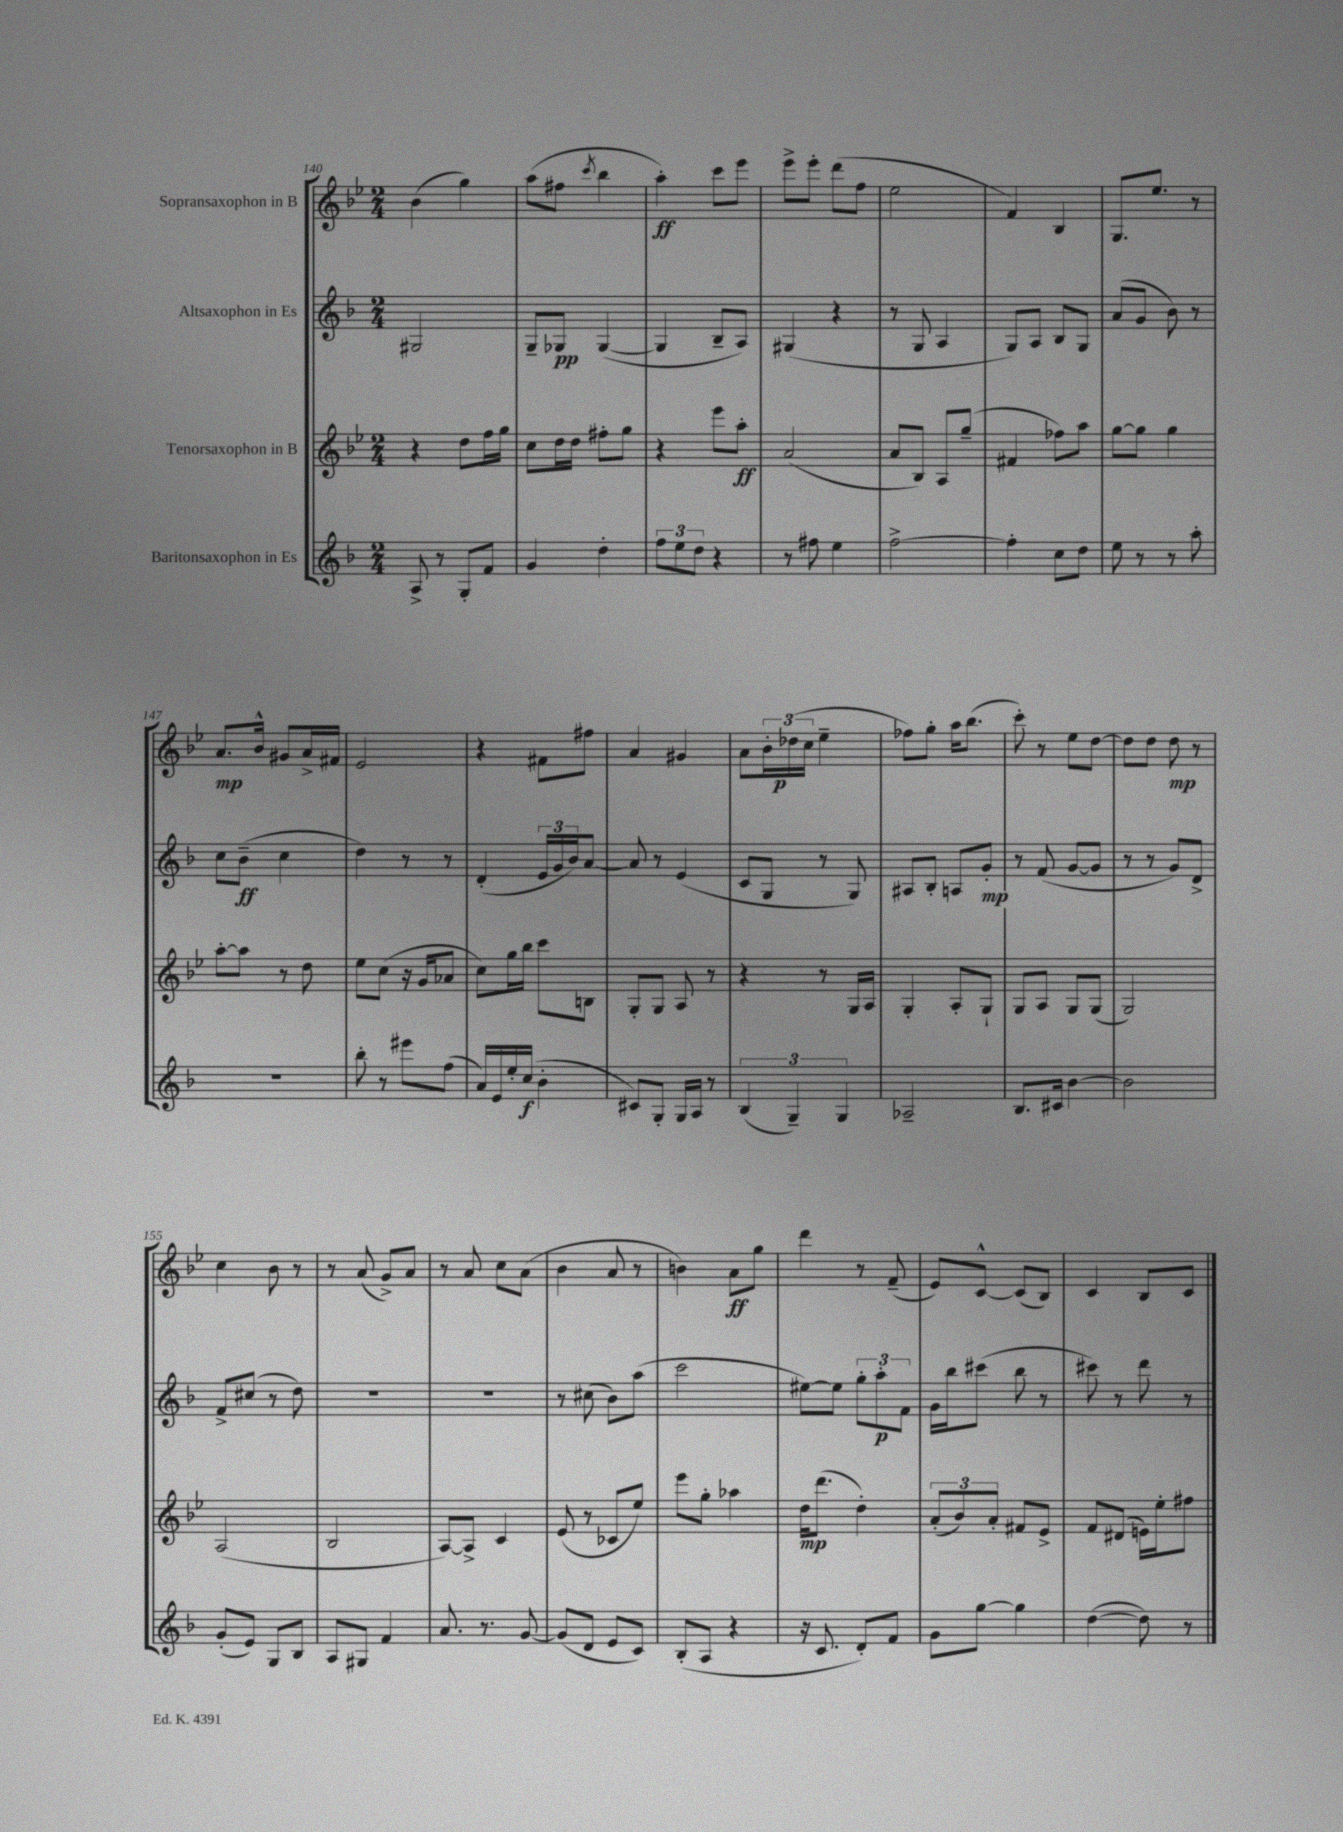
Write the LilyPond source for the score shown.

<<
\new StaffGroup <<
\new Staff = "s0" \with { instrumentName = "Sopransaxophon in B" } {
    \clef treble \key bes \major \numericTimeSignature \time 2/4
    bes'4( g''4) |
    a''8( fis''8 \acciaccatura { c'''8 } bes''4 |
    a''4-.\ff) c'''8 ees'''8 |
    ees'''8-> ees'''8-. d'''8( f''8 |
    ees''2 |
    f'4) bes4 |
    g8. ees''8. r8 |
    a'8.\mp bes'16-^ gis'8 a'16-> fis'16 |
    ees'2 |
    r4 fis'8 fis''8 |
    a'4 gis'4 |
    a'8 \tuplet 3/2 { bes'16-. des''16\p( c''16 } ees''4-- |
    fes''8) g''8-. a''16 bes''8.( |
    c'''8-.) r8 ees''8 d''8~ |
    d''8 d''8 d''8\mp r8 |
    c''4 bes'8 r8 |
    r8 a'8( g'8->) a'8 |
    r8 a'8 c''8 a'8( |
    bes'4 a'8 r8 |
    b'4) a'8\ff g''8 |
    d'''4 r8 f'8--( |
    ees'8) c'8~-^ c'8( bes8) |
    c'4 bes8 c'8 \bar "|." |
}
\new Staff = "s1" \with { instrumentName = "Altsaxophon in Es" } {
    \clef treble \key f \major \numericTimeSignature \time 2/4
    gis2 |
    g8-- ges8\pp ges4~( |
    ges4 bes8-- a8) |
    gis4( r4 |
    r8 g8 a4 |
    g8) a8 bes8 g8 |
    a'8( g'8 bes'8) r8 |
    c''8 bes'8--\ff( c''4 |
    d''4) r8 r8 |
    d'4-.( \tuplet 3/2 { e'16 g'16 bes'16) } a'8~ |
    a'8 r8 e'4( |
    c'8 g8 r8 g8) |
    ais8 bes8-. a8 g'8-.\mp |
    r8 f'8( g'8~ g'8 |
    r8 r8 g'8) d'8-> |
    f'8-> cis''8( r8 d''8) |
    R2 |
    R2 |
    r8 cis''8( bes'8) a''8( |
    c'''2 |
    eis''8~) eis''8 \tuplet 3/2 { g''8-. a''8-.\p f'8 } |
    g'16 bes''16 cis'''8( bes''8 r8 |
    cis'''8) r8 d'''8 r8 \bar "|." |
}
\new Staff = "s2" \with { instrumentName = "Tenorsaxophon in B" } {
    \clef treble \key bes \major \numericTimeSignature \time 2/4
    r4 d''8 f''16 g''16 |
    c''8 d''16 d''16 fis''8-. g''8 |
    r4 ees'''8 a''8-.\ff |
    a'2( |
    a'8 bes8) a8 g''8--( |
    fis'4 fes''8) a''8 |
    g''8~ g''8 g''4 |
    a''8~-. a''8 r8 d''8 |
    ees''8 c''8( r16 g'16 aes'8 |
    c''8) g''16 bes''16 c'''8 b8 |
    g8-. g8 a8 r8 |
    r4 r8 g16 a16 |
    g4-. a8-. g8-! |
    g8 a8 g8 g8( |
    g2) |
    a2( |
    bes2 |
    a8~) a8-> c'4 |
    ees'8( r8 ces'8 ees''8) |
    ees'''8 g''8-. aes''4 |
    d''16\mp d'''8.( d''4-.) |
    \tuplet 3/2 { a'8-.( bes'8) a'8-. } fis'8 ees'8-> |
    f'8 dis'8( e'16) ees''16-. fis''8 \bar "|." |
}
\new Staff = "s3" \with { instrumentName = "Baritonsaxophon in Es" } {
    \clef treble \key f \major \numericTimeSignature \time 2/4
    a8-> r8 g8-. f'8 |
    g'4 d''4-. |
    \tuplet 3/2 { f''8 e''8 d''8 } r4 |
    r8 fis''8 e''4 |
    f''2~-> |
    f''4-. c''8 d''8 |
    e''8 r8 r8 a''8-. |
    r2 |
    bes''8-. r8 eis'''8 f''8( |
    a'16) e'16 e''16-. c''16\f( bes'4-. |
    cis'8) g8-. g16 a16 r8 |
    \tuplet 3/2 { bes4( g4--) g4 } |
    aes2-- |
    bes8. cis'16 bes'4~ |
    bes'2 |
    g'8-.( e'8) g8 bes8 |
    a8 gis8 f'4 |
    a'8. r8. g'8~ |
    g'8( d'8 e'8 c'8) |
    bes8-.( a8 r4 |
    r16 c'8. d'8-.) f'8 |
    g'8 g''8~ g''4 |
    d''4~( d''8) r8 \bar "|." |
}
>>
>>
\layout { \context { \Score currentBarNumber = #140 } }
